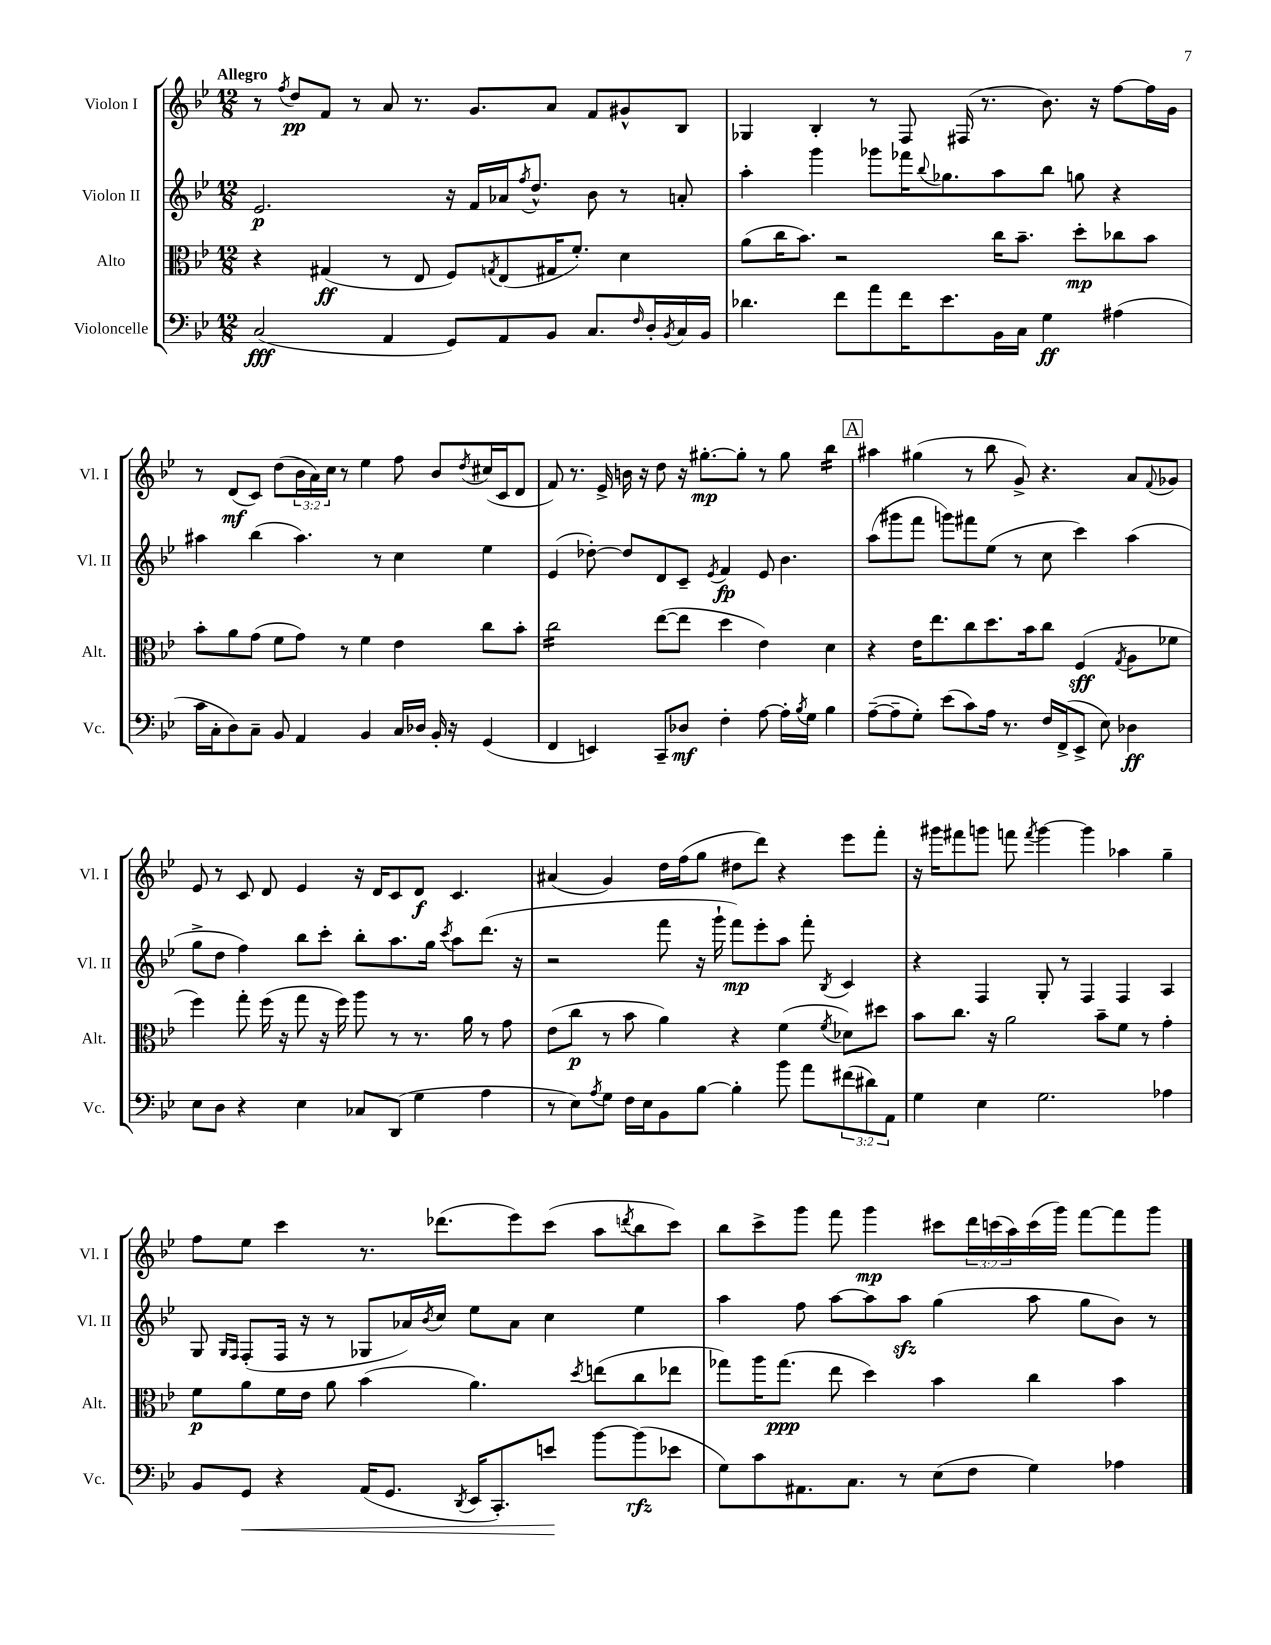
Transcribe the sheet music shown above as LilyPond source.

<<
\new StaffGroup <<
\new Staff = "s0" \with { instrumentName = "Violon I" shortInstrumentName = "Vl. I" } {
    \clef treble \key bes \major \numericTimeSignature \time 12/8 \override Staff.TupletNumber.text = #tuplet-number::calc-fraction-text \tempo "Allegro"
    r8 \acciaccatura { f''8 } d''8\pp f'8 r8 a'8 r8. g'8. a'8 f'8 gis'8-^ bes8 |
    ges4 bes4-. r8 f8 fis16( r8. bes'8.) r16 f''8~ f''16 g'16 |
    r8 d'8\mf( c'8) d''8( \tuplet 3/2 { bes'16 a'16) c''16 } r8 ees''4 f''8 bes'8 \acciaccatura { d''8 } cis''16( c'16 d'8 |
    f'8) r8. ees'16-> b'16 r16 d''8 r16 gis''8.~-.\mp gis''8-. r8 gis''8 bes''4:16 |
    \mark \markup { \box "A" } ais''4 gis''4( r8 bes''8 g'8->) r4. a'8 \appoggiatura { f'8 } ges'8 |
    ees'8 r8 c'8 d'8 ees'4 r16 d'16 c'8 d'8\f c'4. |
    ais'4( g'4) d''16 f''16( g''8 dis''8 d'''8) r4 ees'''8 f'''8-. |
    r16 gis'''16 fis'''8 g'''8 f'''8 \acciaccatura { f'''8 } g'''4~ g'''4 aes''4 g''4-- |
    f''8 ees''8 c'''4 r8. des'''8.( ees'''8) c'''8( a''8 \acciaccatura { d'''8 } bes''8 c'''8) |
    bes''8 c'''8-> g'''8 f'''8 g'''4\mp cis'''8 \tuplet 3/2 { d'''16 c'''16( a''16) } c'''16( g'''16) f'''8~ f'''8 g'''8 \bar "|." |
}
\new Staff = "s1" \with { instrumentName = "Violon II" shortInstrumentName = "Vl. II" } {
    \clef treble \key bes \major \numericTimeSignature \time 12/8
    ees'2.\p r16 f'16 aes'16 \acciaccatura { f''8 } d''8.-^ bes'8 r8 a'8-. |
    a''4-. g'''4 ges'''8 fes'''16 \appoggiatura { bes''8 } ges''8. a''8 bes''8 g''8 r4 |
    ais''4 bes''4( ais''4.) r8 c''4 ees''4 |
    ees'4( des''8~-.) des''8 d'8 c'8-- \acciaccatura { ees'8 } f'4\fp ees'8 bes'4. |
    \mark \markup { \box "A" } a''8( gis'''8 f'''8 g'''8) fis'''8 ees''8( r8 c''8 c'''4) a''4( |
    g''8-> d''8 f''4) bes''8 c'''8-. bes''8-. a''8. g''16 \acciaccatura { c'''8 } a''8 d'''8.( r16 |
    r2 f'''8 r16 g'''16-! f'''8\mp) ees'''8-. a''8 f'''8-. \acciaccatura { bes8 } c'4 |
    r4 f4 g8-. r8 f4 f4 a4 |
    g8 \grace { g16 f16 } f8-.( f16 r16 r8 ges8 aes'16) \acciaccatura { bes'8 } c''16 ees''8 aes'8 c''4 ees''4 |
    a''4 f''8 a''8~ a''8 a''8\sfz g''4( a''8 g''8 bes'8) r8 \bar "|." |
}
\new Staff = "s2" \with { instrumentName = "Alto" shortInstrumentName = "Alt." } {
    \clef alto \key bes \major \numericTimeSignature \time 12/8
    r4 gis4\ff( r8 ees8 f8) \acciaccatura { g8 } ees8( gis16 f'8.-.) d'4 |
    a'8( c''16 bes'8.) r2 c''16 bes'8.-- d''8-.\mp ces''8 bes'8 |
    bes'8-. a'8 g'8( f'8 g'8) r8 f'4 ees'4 c''8 bes'8-. |
    c''2:16 ees''8~( ees''8 d''4 ees'4) d'4 |
    \mark \markup { \box "A" } r4 ees'16 ees''8. c''8 d''8. bes'16 c''8 f4\sff( \acciaccatura { g8 } a8 fes'8 |
    f''4) g''8-. f''16( r16 g''8 r16 f''16) a''8 r8 r8. a'16 r8 g'8 |
    ees'8( c''8\p r8 bes'8 a'4) r4 f'4( \acciaccatura { f'8 } des'8) dis''8 |
    bes'8 c''8. r16 a'2 bes'8-- f'8 r8 g'4-. |
    f'8\p a'8 f'16 ees'16 a'8 bes'4( a'4.) \acciaccatura { d''8 } e''8( c''8 ees''8 |
    ges''8) a''16 ges''8.\ppp( ees''8 d''4) bes'4 c''4 bes'4 \bar "|." |
}
\new Staff = "s3" \with { instrumentName = "Violoncelle" shortInstrumentName = "Vc." } {
    \clef bass \key bes \major \numericTimeSignature \time 12/8 \override Staff.TupletNumber.text = #tuplet-number::calc-fraction-text
    c2\fff( a,4 g,8) a,8 bes,8 c8. \grace { f16 } d16-. \acciaccatura { bes,8 } c16 bes,16 |
    des'4. f'8 a'8 f'16 ees'8. bes,16 c16 g4\ff ais4( |
    c'16 c16-. d8) c8-- bes,8 a,4 bes,4 c16 des16 bes,16-. r16 g,4( |
    f,4 e,4) c,8-- des8\mf f4-. a8~ a16-. \acciaccatura { bes8 } g16 bes4 |
    \mark \markup { \box "A" } a8~--( a8-- g8-.) ees'8( c'8) a16 r8. f16 f,16->( ees,8-> ees8) des4\ff |
    ees8 d8 r4 ees4 ces8 d,8( g4 a4 |
    r8 ees8) \acciaccatura { a8 } g8 f16 ees16 bes,8 bes8~ bes4-. bes'8 a'8 \tuplet 3/2 { fis'8( dis'8) a,8 } |
    g4 ees4 g2. aes4 |
    bes,8 g,8\< r4 a,16( g,8. \acciaccatura { d,8 } ees,16 c,8.-.) e'8\! bes'8~ bes'8\rfz( ees'8 |
    g8) c'8 ais,8. c8. r8 ees8( f8 g4) aes4 \bar "|." |
}
>>
>>
\layout { \context { \Score \remove "Bar_number_engraver" } }
